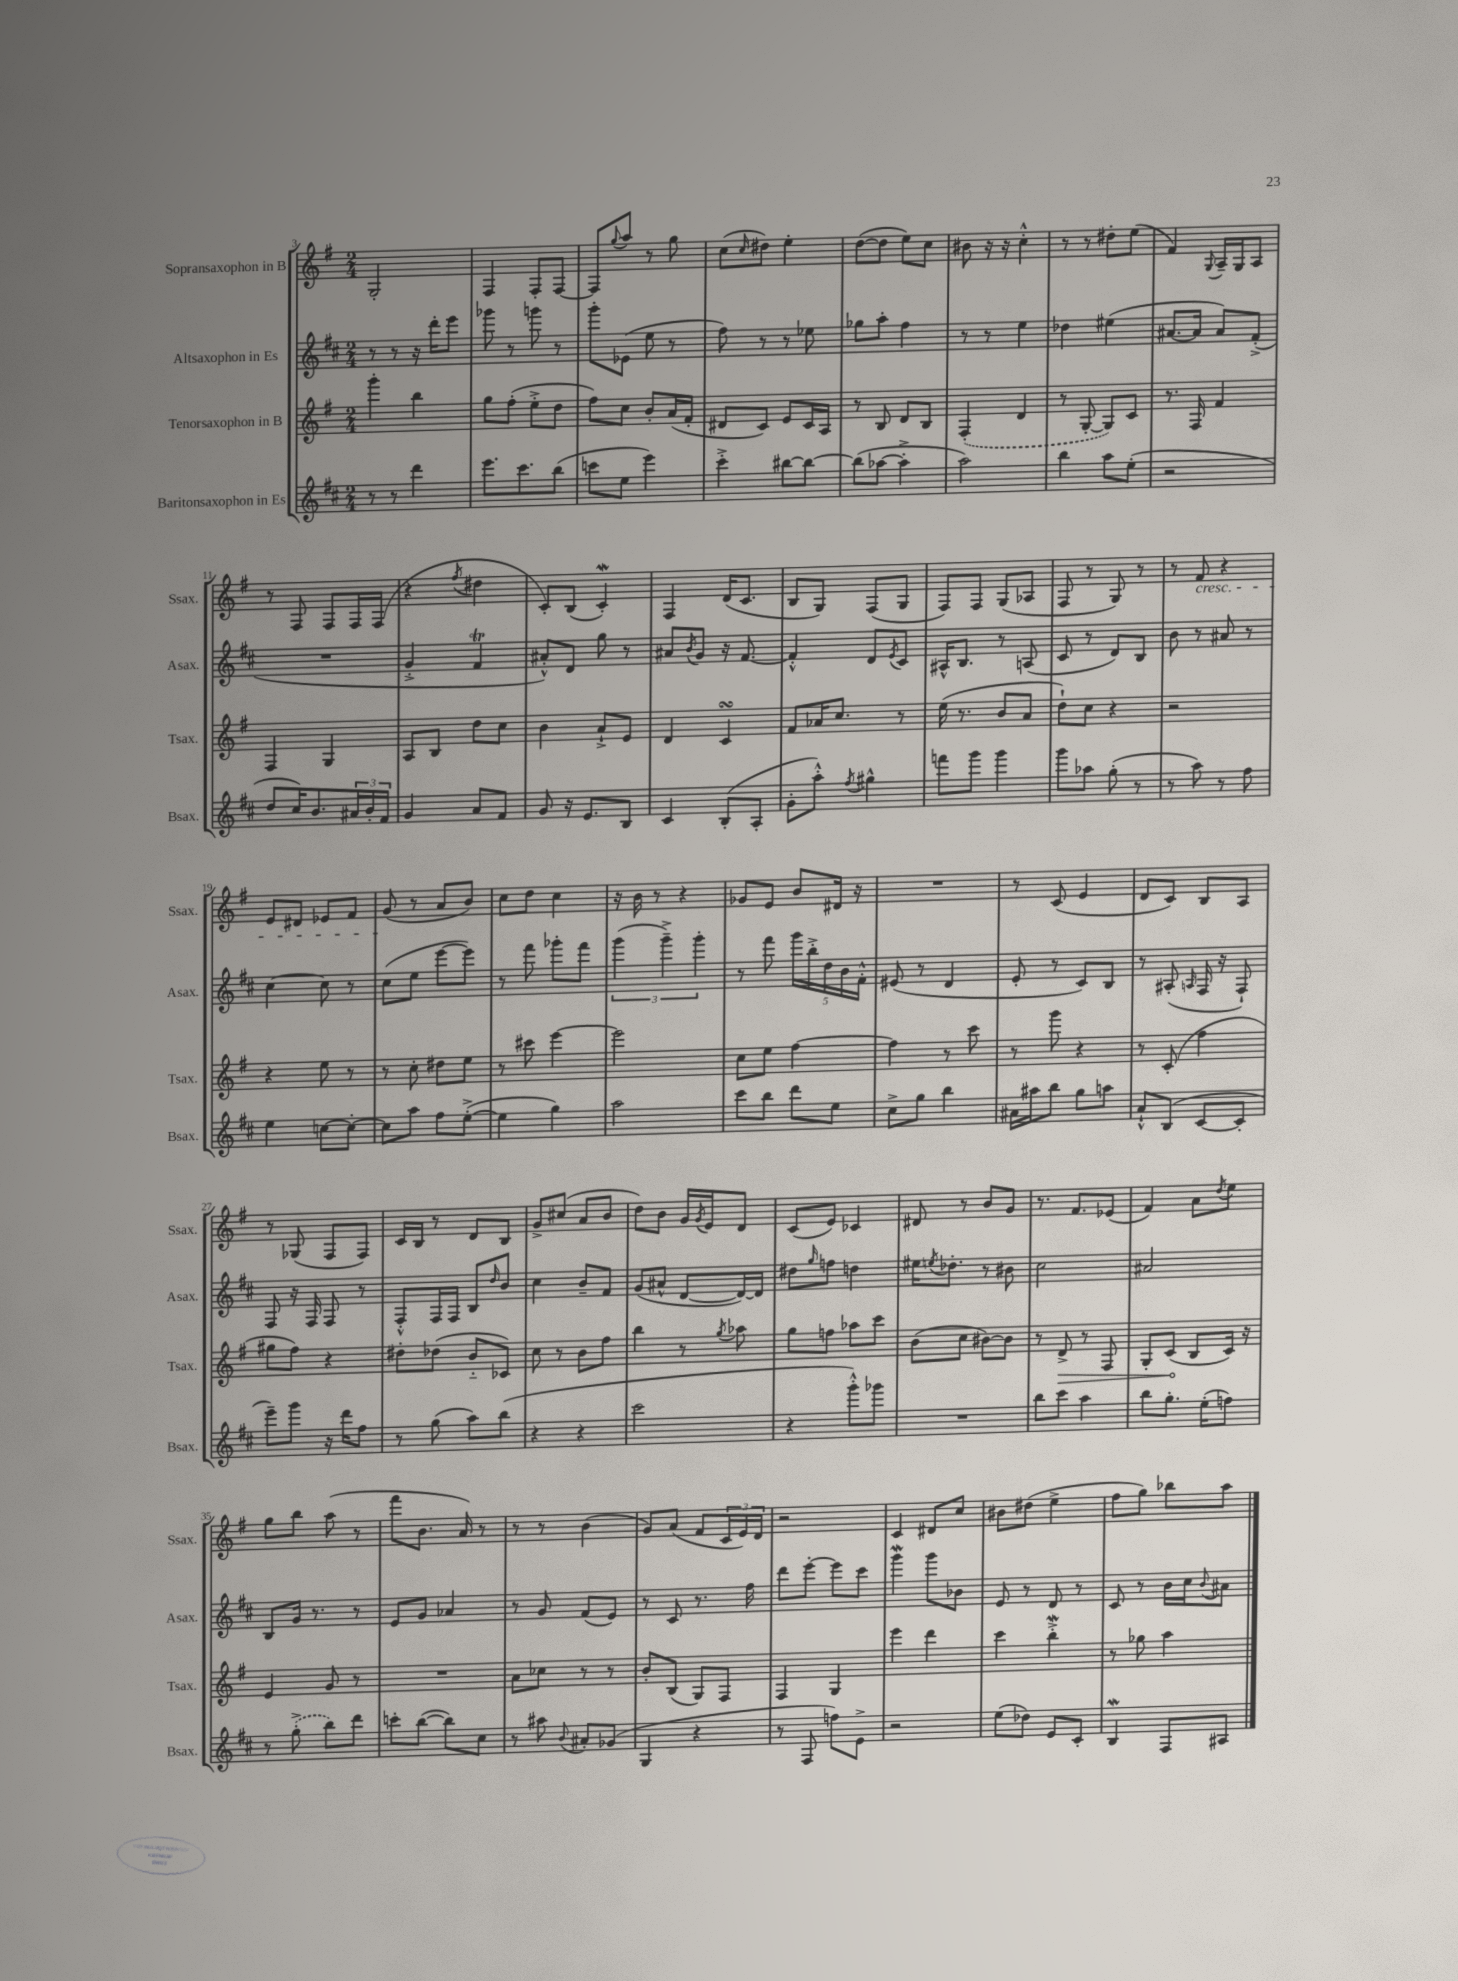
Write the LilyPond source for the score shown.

<<
\new StaffGroup <<
\new Staff = "s0" \with { instrumentName = "Sopransaxophon in B" shortInstrumentName = "Ssax." } {
    \clef treble \key g \major \numericTimeSignature \time 2/4
    g2-. |
    fis4 fis8-. fis8~ |
    fis8 \appoggiatura { g''8 } a''8 r8 g''8 |
    c''8( \grace { c''16 } dis''8) e''4-. |
    d''8~( d''8 e''8) c''8 |
    bis'8 r16 r16 c''4-.-^ |
    r8 r8 dis''8-. e''8( |
    fis'4) \appoggiatura { g8 } a16-- g16 a8 |
    r8 fis8 fis8 fis16 fis16( |
    r4 \acciaccatura { fis''8 } dis''4 |
    c'8-.) b8( c'4-.\mordent) |
    fis4 d'16( c'8. |
    b8 g8) fis8( g8 |
    fis8) fis8 g8( aes8 |
    fis8 r8 g8) r8 |
    r8 fis'8\cresc r4 |
    e'8 dis'8 ees'8 fis'8 |
    g'8\!( r8 a'8 b'8) |
    c''8 d''8 c''4 |
    r16 b'16 r8 r4 |
    ges'8 e'8 b'8 dis'16 r16 |
    R2 |
    r8 c'8( e'4 |
    d'8 c'8) b8 a8 |
    r8 ges8( fis8 fis8) |
    c'16 b16 r8 d'8 b8 |
    g'8-> cis''8( a'8 b'8 |
    d''8) b'8 g'16 \acciaccatura { g'8 } e'16 d'8 |
    c'8( e'8) ces'4 |
    dis'8 r8 b'8 g'8 |
    r8. fis'8. ees'8( |
    fis'4) a'8 \acciaccatura { d''8 } e''8 |
    g''8 b''8 a''8( r8 |
    fis'''8 b'8. a'16) r8 |
    r8 r8 b'4( |
    g'8) a'8( fis'8 \tuplet 3/2 { c'16 e'16) d'16 } |
    r2 |
    c'4 dis'8 c''8 |
    bis'8 dis''8( e''4-> |
    fis''8 g''8) bes''8 a''8 \bar "|." |
}
\new Staff = "s1" \with { instrumentName = "Altsaxophon in Es" shortInstrumentName = "Asax." } {
    \clef treble \key d \major \numericTimeSignature \time 2/4
    r8 r8 r16 d'''16-. e'''8 |
    ges'''8 r8 g'''8 r8 |
    g'''8-. ees'8( e''8 r8 |
    fis''8) r8 r8 ees''8 |
    ges''8 a''8-. fis''4 |
    r8 r8 e''4 |
    des''4 eis''4( |
    ais'8.~ ais'16 ais'8) fis'8-.->( |
    R2 |
    g'4-.-> fis'4\trill |
    ais'8-.-^) d'8 g''8 r8 |
    ais'8 \acciaccatura { b'8 } g'8 r16 fis'8.~ |
    fis'4-.-^ d'8 \acciaccatura { e'8 } cis'8 |
    ais16-^ b8. r8 a8( |
    cis'8 r8 d'8) b8 |
    b'8 r8 ais'8 r8 |
    cis''4~ cis''8 r8 |
    cis''8( e''8 e'''8~ e'''8) |
    r8 fis'''8 ges'''8-. fis'''8 |
    \tuplet 3/2 { g'''4( g'''4--->) g'''4-. } |
    r8 fis'''8 \tuplet 5/4 { g'''16 b''16-.-> d''16 b'16 fis'16-.-^ } |
    eis'8( r8 d'4 |
    e'8-. r8 cis'8) b8 |
    r8 ais8-.( \grace { a16 } fis16 r16 fis8-!) |
    fis8 r16 fis16 fis8 r8 |
    fis8-.-^ fis16 fis16 b8 \grace { d''16 } b'8 |
    cis''4 b'8-- fis'8 |
    g'8( ais'8-^ d'8~ d'16~) d'16 |
    dis''8 \grace { g''16 } f''8 d''4 |
    eis''16 \acciaccatura { e''8 } des''8.-. r8 bis'8 |
    cis''2 |
    ais'2 |
    b8 g'16 r8. r8 |
    e'8 g'8 aes'4 |
    r8 g'8 fis'8( e'8) |
    r8 cis'8 r8. fis''16 |
    d'''8 e'''8~-. e'''8 cis'''8 |
    g'''4\mordent g'''8 bes'8 |
    e'8 r8 d'8 r8 |
    cis'8 r8 b'16 cis''16 \appoggiatura { b'8 } ais'8 \bar "|." |
}
\new Staff = "s2" \with { instrumentName = "Tenorsaxophon in B" shortInstrumentName = "Tsax." } {
    \clef treble \key g \major \numericTimeSignature \time 2/4
    g'''4-. b''4 |
    g''8 fis''8-.( e''8-.-> d''8 |
    fis''8) c''8 b'8-. a'16( fis'16-. |
    dis'8 c'8) e'8 c'16 a16 |
    r8 b8 d'8 b8 |
    \once \slurDashed fis4-.( d'4 |
    r8 g8~-. g8) c'8 |
    r8. fis16 fis'4 |
    fis4 g4 |
    a8 b8 d''8 c''8 |
    b'4 a'8-!-> e'8 |
    d'4 c'4\turn |
    fis'8 aes'16 c''8. r8 |
    e''16( r8. b'8 a'8 |
    d''8-!) c''8 r4 |
    r2 |
    r4 e''8 r8 |
    r8 c''8-. dis''8 e''8 |
    r8 cis'''8 e'''4~ |
    e'''2 |
    c''8 e''8 fis''4~ |
    fis''4 r8 c'''8 |
    r8 g'''8 r4 |
    r8 c'8-.( fis''4 |
    gis''8 fis''8) r4 |
    dis''8-. des''8( b'8-_ ces'8) |
    c''8 r8 b'8 fis''8 |
    b''4 r8 \acciaccatura { g''8 } aes''8 |
    g''8 f''8 aes''8 c'''8 |
    b'8( c''8 bis'8~) bis'8 |
    r8 \once \override Hairpin.circled-tip = ##t d'8->\> r8 fis8 |
    g8-. c'8\!( b8 c'16) r16 |
    e'4 g'8 r8 |
    R2 |
    a'8 ces''8 r8 r8 |
    b'8-. b8( g8) fis8 |
    fis4 g4 |
    e'''4 d'''4 |
    c'''4 b''4-.->\mordent |
    r8 ges''8 a''4 \bar "|." |
}
\new Staff = "s3" \with { instrumentName = "Baritonsaxophon in Es" shortInstrumentName = "Bsax." } {
    \clef treble \key d \major \numericTimeSignature \time 2/4
    r8 r8 d'''4 |
    e'''8. cis'''8. b''8( |
    c'''8 e''8 e'''4) |
    cis'''4-.-> bis''8~ bis''8~ |
    bis''8( aes''8~ aes''4-.-> |
    a''2) |
    b''4 a''8 e''8-.( |
    r2 |
    d''8 cis''16) b'8. \tuplet 3/2 { ais'16 b'16-. fis'16 } |
    g'4 a'8 fis'8 |
    g'8 r16 e'8. b8 |
    cis'4 b8-.( a8-. |
    g'8-. a''8-.-^) \acciaccatura { fis''8 } gis''4-^ |
    f'''8 g'''8 g'''4 |
    g'''8 aes''8 g''8-.( r8 |
    r8 a''8) r8 fis''8 |
    e''4 c''8~ c''8~-. |
    c''8 a''8 fis''8 e''8~-.->( |
    e''4 g''4) |
    a''2 |
    cis'''8 b''8 d'''8 e''8 |
    cis''8-> g''8 b''4 |
    ais'16 ais''16 b''8 g''8 a''8 |
    a'8-!-^ b8( cis'8~ cis'8-. |
    e'''8--) g'''8 r16 d'''16 fis''8 |
    r8 g''8( a''8) b''8( |
    r4 r4 |
    cis'''2 |
    r4 g'''8-.-^) ges'''8 |
    R2 |
    b''8 cis'''8 a''4 |
    b''8 g''8.-. e''16-.( f''8) |
    r8 \once \slurDashed g''8-.->( b''8) d'''8 |
    c'''8-. b''8~( b''8) cis''8 |
    r8 ais''8 \appoggiatura { b'8 } ais'8-. ges'8( |
    g4 r4 |
    r8 fis8 f''8) e'8-> |
    r2 |
    e''8( des''8) e'8 cis'8-. |
    b4\mordent fis8 ais8 \bar "|." |
}
>>
>>
\layout { \context { \Score currentBarNumber = #3 } }
